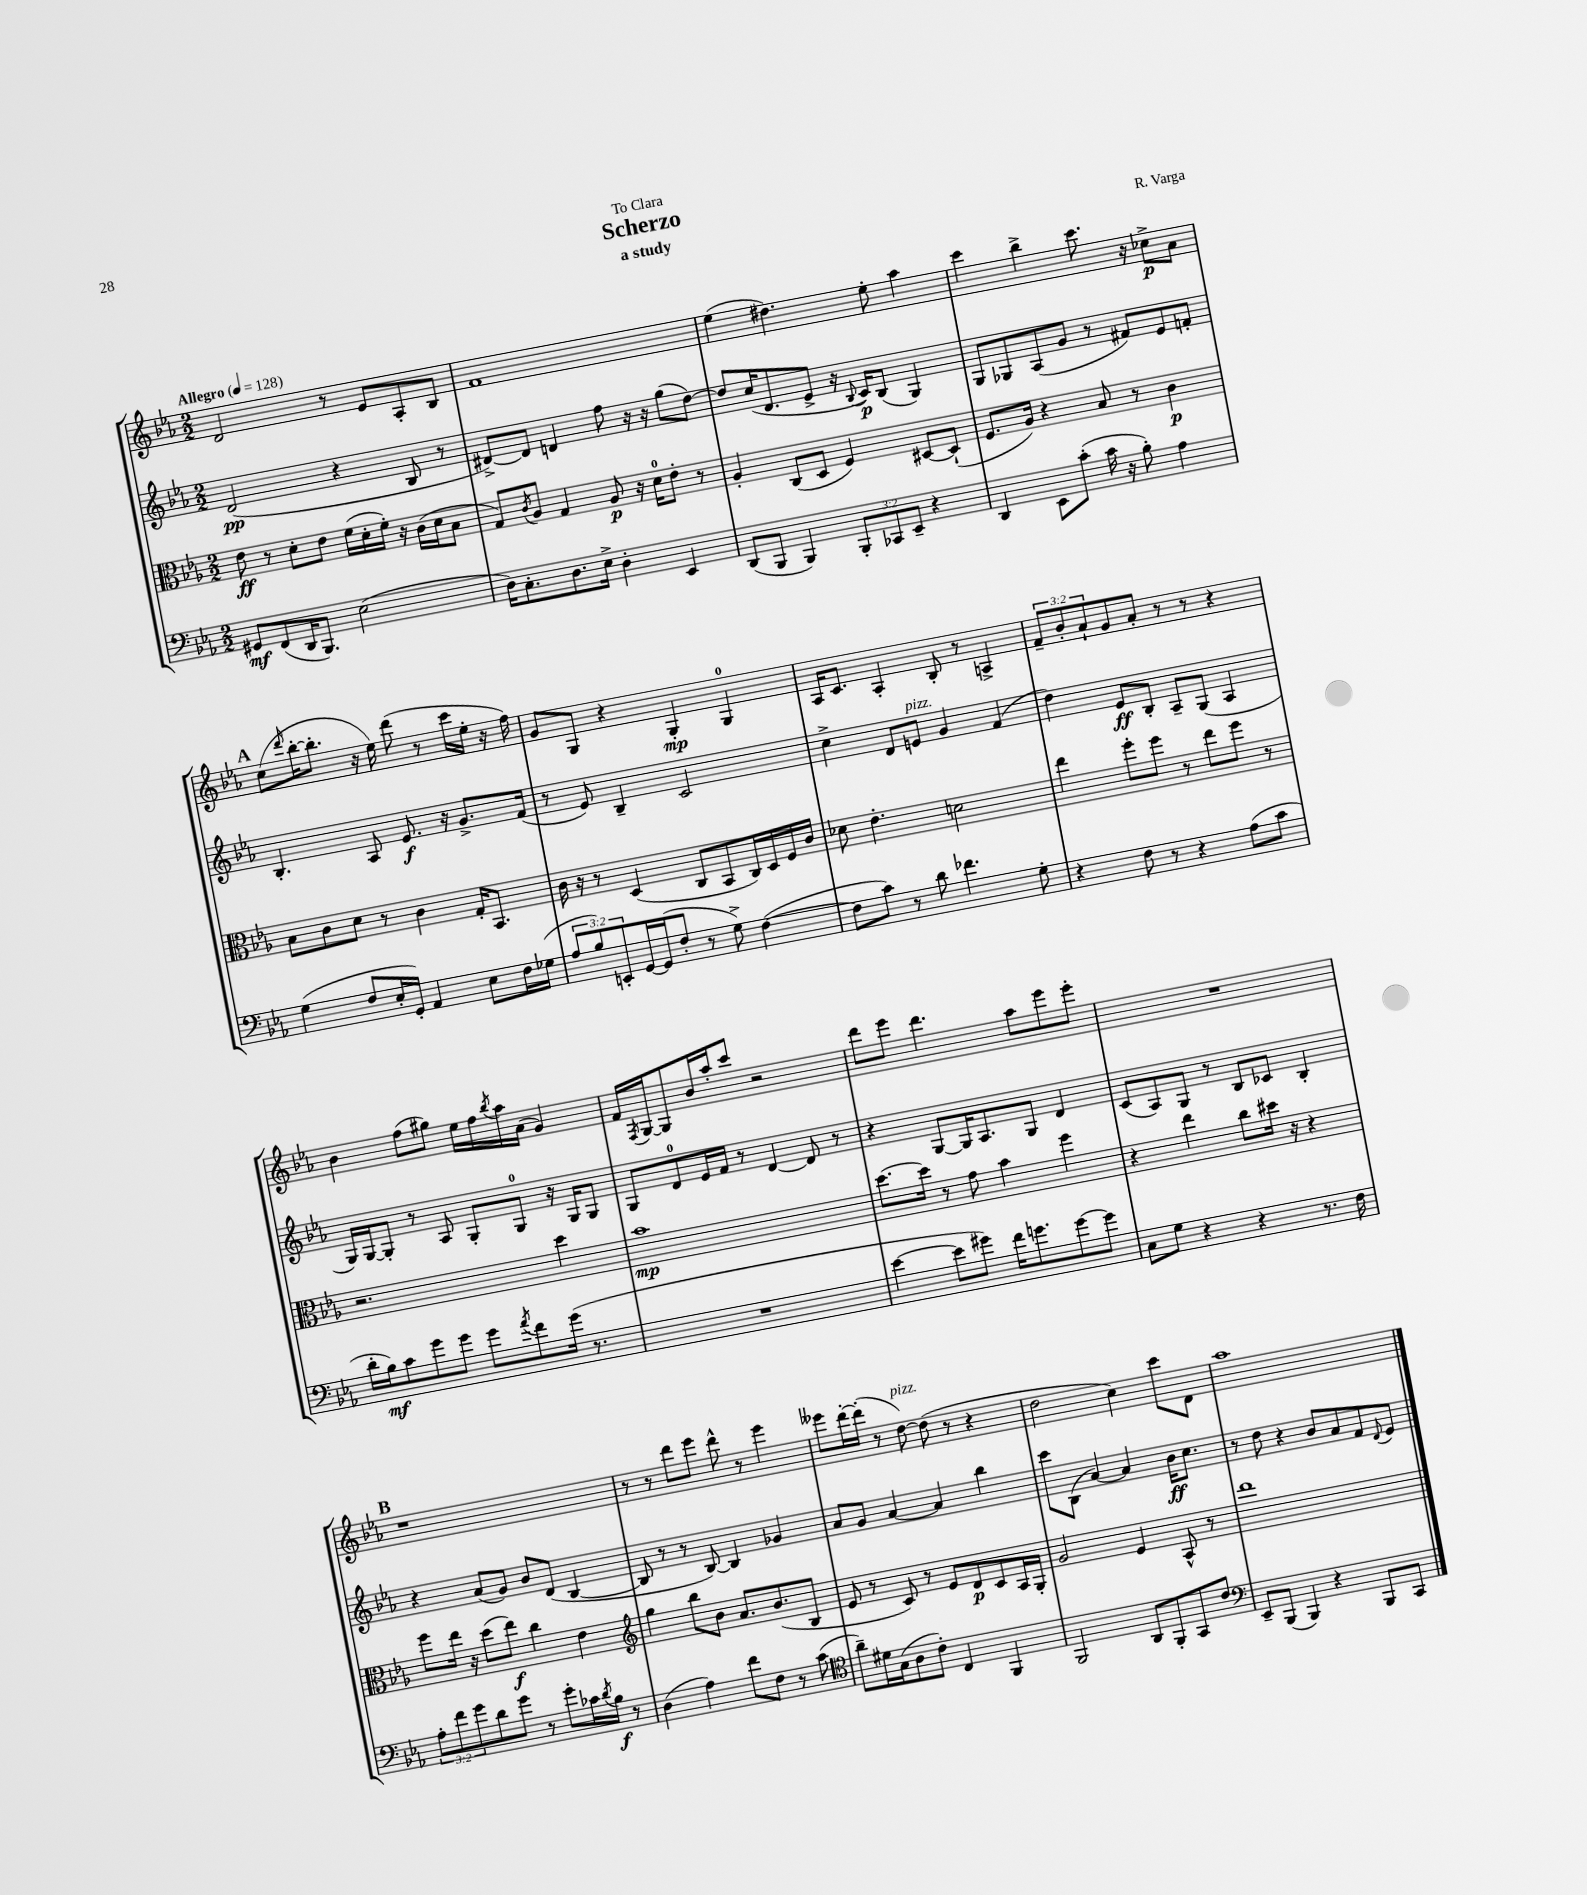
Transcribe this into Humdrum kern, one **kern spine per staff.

**kern	**kern	**kern	**kern
*staff4	*staff3	*staff2	*staff1
*clefF4	*clefC3	*clefG2	*clefG2
*k[b-e-a-]	*k[b-e-a-]	*k[b-e-a-]	*k[b-e-a-]
*M2/2	*M2/2	*M2/2	*M2/2
*MM128	*MM128	*MM128	*MM128
8GG#	8e-	(2d	2d
(8FF	8r	.	.
16DD	8d'	.	.
8.BBB-)	.	.	.
.	8e-	.	.
(2E-	(16f	4r	8r
.	16d'	.	.
.	16f')	.	8e-
.	16r	.	.
.	(16c	8B-	8A-'
.	16d	.	.
.	8B-	8r	8B-
=	=	=	=
16D)	8G)	[8d#^)	1f
8.C'	.	.	.
.	8qc	.	.
.	8A-	8d#]	.
8.D	4G	4d	.
16E-^	.	.	.
4D'	8A-	8ff	.
.	16r	16r	.
.	16d	16r	.
4EE-	8e-'	(8gg	.
.	8r	[8dd)	.
=	=	=	=
(8DD	4A-'	8dd]	(4ee-
8BBB-	.	(16cc	.
.	.	8.d	.
4BBB-)	(8C	.	4.dd#)
.	8D	8e-^	.
12BBB-'	4F)	16r	.
.	.	8qqB-	.
.	.	16c)	.
12CC-	.	.	.
.	.	(8B-	8ee-'
12EE-~	.	.	.
4r	[8D#	4G)	4aa-
.	(8D#`]	.	.
=	=	=	=
4DD	8.F	8G	4ccc
.	.	8G-	.
.	16A-)	.	.
8EE-	4r	(8A-	4bb-^
(8c'	.	8g	.
16c	8B-	8r	8.ccc
16r	.	.	.
8B-')	8r	8f#)	.
.	.	.	16r
4A-	4c	8e-	8cc-^
.	.	8f'	8a-
=	=	=	=
(4G	8B-	4.B-'	(8cc
.	.	.	16qqddd
.	8c	.	[16bb-'
.	.	.	8.bb-']
8F	8d	.	.
16E-'	8r	8A-	16r
16GG')	.	.	16ee-)
4AA-	4c	8.e-	(8ddd
.	.	.	8r
.	.	16r	.
8E-	16G'	8.g^	16ccc
.	8.BB-	.	16ee-'
16F	.	.	16r
(16G-	.	(16f	16ff)
=	=	=	=
12A-	16c	8r	8g
.	16r	.	.
12B-)	.	.	.
.	8r	8e-)	8G
12EE'	.	.	.
[16GG	(4D	4B-~	4r
(16GG]	.	.	.
8F'	.	.	.
8r	8C	2c	4G'
8G^)	8BB-	.	.
([4F	16C)	.	4G
.	16D	.	.
.	16F	.	.
.	16c	.	.
=	=	=	=
8F]	8d-	4cc^	16A-
.	.	.	8.c
8c)	4.e-'	.	.
8r	.	8d	4A-'
8d	.	8e	.
4.f-	2d	4g	8B-'
.	.	.	8r
.	.	(4f	4A^
8G'	.	.	.
=	=	=	=
4r	4ee-	4dd)	12f~
.	.	.	12b-'
.	.	.	12a-`
8F	8ff'	8e-	8g
8r	8ff	8B-'	8a-'
4r	8r	8A-~	8r
.	8ee-	(8G	8r
(8A-	8ff	4A-	4r
8c	8r	.	.
=	=	=	=
16d'	2.r	16G)	4b-
16B-)	.	[16G	.
8c	.	8G']	.
8g	.	8r	(8ff
8g	.	8A-	8gg#)
8g	.	8G'	16ee-
.	.	.	16ff
8qa-	.	.	8qbb-
8f	.	8G	16aa-
.	.	.	(16a-
(16g	4dd	16r	4g)
8.r	.	16G	.
.	.	8G	.
=	=	=	=
1r	1b-	8G	16f
.	.	.	8qF
.	.	.	[16G
.	.	8d	8G]
.	.	16e-	16b-
.	.	16f	16aa-'
.	.	8r	8ccc
.	.	[4d	2r
.	.	8d]	.
.	.	8r	.
=	=	=	=
[4e-	[8.dd	4r	8ddd
.	.	.	8eee-
.	16dd]	.	.
8e-]	8r	[8G	4.ddd
8g#)	8g	16G]	.
.	.	8.A-	.
16f	4b-	.	.
8.g	.	.	.
.	.	8G	8aa-
[8g	4ff	4d	8eee-
8g]	.	.	8eee-'
=	=	=	=
8C	4r	(8c	1r
8G	.	8A-)	.
4r	4ee-	8G	.
.	.	8r	.
4r	8cc	8B-	.
.	16dd#	8c-	.
.	16r	.	.
8.r	4r	4B-'	.
16F	.	.	.
=	=	=	=
12A-'	8ff	4r	1r
12f	.	.	.
.	16ee-	.	.
12g	.	.	.
.	16r	.	.
8d	(8dd	(8a-	.
8g	8ee-)	8g)	.
8r	4cc	8b-	.
8g'	.	(8d	.
16c-	4e-	[4B-	.
8qd	.	.	.
16B-	.	.	.
8r	.	.	.
=	=	=	=
*	*clefG2	*	*
(4D	4gg	8B-]	8r
.	.	8r	8r
4A-)	8bb-	8r	8ddd
.	8b-	[8B-)	8eee-
8f	8.a-	4B-]	8ddd^^
8F	.	.	8r
.	(8.b-	.	.
8r	.	4g-	4eee-
(8c	8B-	.	.
=	=	=	=
*clefC4	*	*	*
8a-~)	8e-	8a-	8eee--
16d#	8r	8g	[16ddd'
(16G	.	.	(16ddd']
8A-	8c)	[4a-	8r
8c')	8r	.	[8dd)
4C	8e-	4a-]	(8dd]
.	8d	.	8r
4FF	8c	4bb-	4r
.	16A-	.	.
.	16G'	.	.
=	=	=	=
2FF	2g	8ccc	2dd
.	.	(8B-	.
.	.	[4a-)	.
8AA-	4e-	4a-]	4cc)
8FF'	.	.	.
8GG	8A-^^	16b-	8ccc
.	.	8.cc	.
8c	8r	.	8d
=	=	=	=
*clefF4	*	*	*
8EE-~	1ddd	8r	1aa-
(8BBB-	.	8dd	.
4BBB-)	.	4r	.
4r	.	8b-	.
.	.	8a-	.
8BBB-	.	8f	.
.	.	8qqd	.
8CC	.	8e-	.
==	==	==	==
*-	*-	*-	*-
